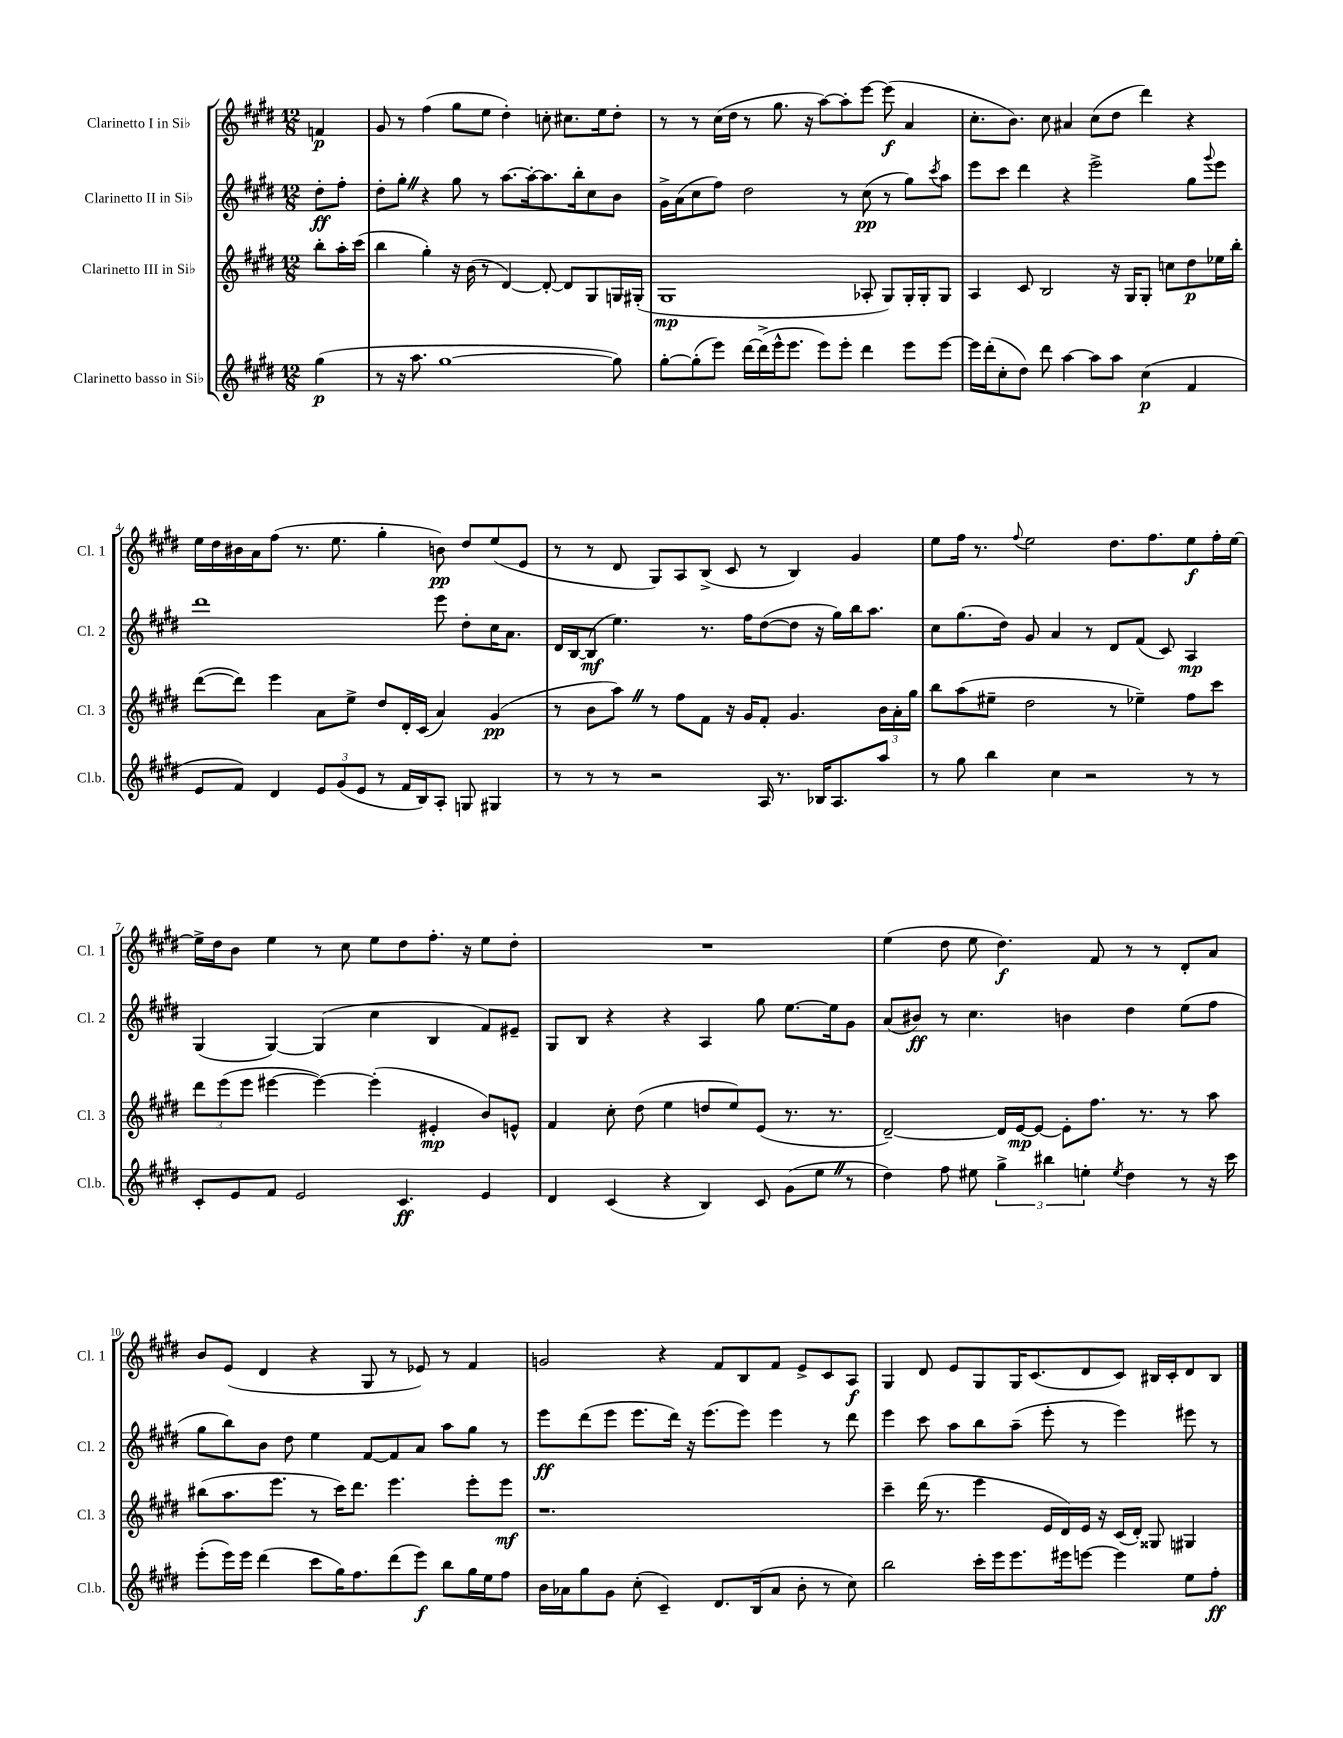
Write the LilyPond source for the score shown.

<<
\new StaffGroup <<
\new Staff = "s0" \with { instrumentName = "Clarinetto I in Sib" shortInstrumentName = "Cl. 1" } {
    \clef treble \key e \major \numericTimeSignature \time 12/8 \partial 4
    f'4\p |
    gis'8 r8 fis''4( gis''8 e''8 dis''4-.) c''8-. cis''8. e''16 dis''8-. |
    r8 r8 cis''16( dis''16 r8 gis''8. r16 a''8~) a''8-. e'''8~ e'''8\f( a'4 |
    cis''8.-. b'8.) cis''8 ais'4 cis''8( dis''8 dis'''4) r4 |
    e''16 dis''16 bis'16 a'16 fis''8( r8. e''8. gis''4-. b'8\pp) dis''8 e''8( e'8 |
    r8 r8 dis'8 gis8) a8 b8->( cis'8 r8 b4) gis'4 |
    e''8 fis''16 r8. \appoggiatura { fis''8 } e''2 dis''8. fis''8. e''8\f fis''16-. e''16~ |
    e''16-> dis''16 b'8 e''4 r8 cis''8 e''8 dis''8 fis''8.-. r16 e''8 dis''8-. |
    R1. |
    e''4( dis''8 e''8 dis''4.\f) fis'8 r8 r8 dis'8-. a'8 |
    b'8 e'8( dis'4 r4 gis8 r8 ees'8) r8 fis'4 |
    g'2 r4 fis'8 b8 fis'8 e'8-> cis'8 a8\f |
    gis4 dis'8 e'8 gis8 gis16 cis'8.( dis'8 cis'8) bis16 cis'16-. dis'8 bis8 \bar "|." |
}
\new Staff = "s1" \with { instrumentName = "Clarinetto II in Sib" shortInstrumentName = "Cl. 2" } {
    \clef treble \key e \major \numericTimeSignature \time 12/8 \partial 4
    dis''8-.\ff fis''8-. |
    dis''8-. gis''8-. \once \override BreathingSign.text = \markup { \musicglyph "scripts.caesura.straight" } \breathe r4 gis''8 r8 a''8.~ a''16~-. a''8. b''16-. cis''8 b'8 |
    gis'16-> a'16( cis''8 fis''8) dis''2 r8 cis''8\pp( r8 gis''8) \acciaccatura { cis'''8 } a''8 |
    e'''8 cis'''8 dis'''4 r4 e'''2-> gis''8 \appoggiatura { gis'''8 } e'''8 |
    dis'''1 e'''8 dis''8-. cis''16 a'8. |
    dis'16 b16~ b8\mf( e''4.) r8. fis''16 dis''8~( dis''8 r16 gis''16) b''16 a''8. |
    cis''8 gis''8.( dis''16) gis'8 a'4 r8 dis'8 fis'8( cis'8) a4\mp |
    gis4( gis4~) gis4( cis''4 b4 fis'8) eis'8-- |
    gis8 b8 r4 r4 a4 gis''8 e''8.~ e''16 gis'8 |
    a'8( bis'8\ff) r8 cis''4. b'4 dis''4 e''8( fis''8 |
    gis''8 b''8) b'8 dis''8 e''4 fis'8~ fis'8 a'8 a''8 gis''8 r8 |
    e'''8\ff dis'''8( e'''8 e'''8. dis'''16) r16 e'''8.( e'''8) e'''4 r8 dis'''8 |
    e'''4 cis'''8 a''8 b''8 a''8--( e'''8-. r8 e'''4) eis'''8 r8 \bar "|." |
}
\new Staff = "s2" \with { instrumentName = "Clarinetto III in Sib" shortInstrumentName = "Cl. 3" } {
    \clef treble \key e \major \numericTimeSignature \time 12/8 \partial 4
    b''8-. a''16-. cis'''16( |
    b''4 gis''4-.) r16 b'16( r8 dis'4~) dis'8~-. dis'8 gis8 g16 gis16-.( |
    gis1\mp aes8-. gis8) gis16-. gis16-. gis8 |
    a4 cis'8 b2 r16 gis16 gis8-. c''8 dis''8\p ees''16 b''16-. |
    dis'''8~( dis'''8) e'''4 a'8 e''8-> dis''8 dis'16-. cis'16( a'4) gis'4\pp( |
    r8 b'8 a''8) \once \override BreathingSign.text = \markup { \musicglyph "scripts.caesura.straight" } \breathe r8 fis''8 fis'8 r16 gis'16 fis'8-. gis'4. \tuplet 3/2 { b'16 a'16-. gis''16 } |
    b''8 a''8( eis''8-- dis''2 r8 ees''4--) fis''8 cis'''8 |
    \tuplet 3/2 { dis'''8 e'''8( e'''8 } eis'''4~ eis'''4~) eis'''4-.( eis'4-.\mp b'8) e'8-^ |
    fis'4 cis''8-. dis''8( e''4 d''8 e''8) e'8( r8. r8. |
    dis'2~--) dis'16 e'16~\mp e'8~ e'8-. fis''8. r8. r8 a''8 |
    bis''8( a''8. e'''8. r8 cis'''16) dis'''8. e'''4. e'''8-. e'''8\mf |
    r1. |
    cis'''4-- dis'''16( r8. e'''4 e'16 dis'16) e'16 r16 cis'16( dis'16-.) gisis8 gis4 \bar "|." |
}
\new Staff = "s3" \with { instrumentName = "Clarinetto basso in Sib" shortInstrumentName = "Cl.b." } {
    \clef treble \key e \major \numericTimeSignature \time 12/8 \partial 4
    gis''4\p( |
    r8 r16 a''8. gis''1~ gis''8) |
    gis''8~-. gis''8-.( e'''8) dis'''16~ dis'''16->( e'''16-^ e'''8. e'''8) e'''8-. dis'''4 e'''8 e'''8~ |
    e'''16 dis'''16-.( cis''8-. dis''8) dis'''8 a''4~ a''8 a''8 cis''4\p( fis'4 |
    e'8 fis'8) dis'4 \tuplet 3/2 { e'8 gis'8( e'8 } r8 fis'16 b16) a8-. g8 gis4 |
    r8 r8 r8 r2 a16 r8. bes16 a8. a''8 |
    r8 gis''8 b''4 cis''4 r2 r8 r8 |
    cis'8-. e'8 fis'8 e'2 cis'4.\ff e'4 |
    dis'4 cis'4( r4 b4) cis'8 gis'8( e''8 \once \override BreathingSign.text = \markup { \musicglyph "scripts.caesura.straight" } \breathe r8 |
    dis''4) fis''8 eis''8 \tuplet 3/2 { gis''4-> bis''4 e''4-. } \acciaccatura { e''8 } dis''4 r8 r16 cis'''16 |
    e'''8-.( e'''16) e'''16 dis'''4( cis'''8 gis''16) fis''8. dis'''8( e'''8\f) b''8 gis''16 e''16 fis''8 |
    b'16 aes'16 gis''8 gis'8 cis''8-.( cis'4--) dis'8. b16( aes'8 b'8-. r8 cis''8) |
    b''2 cis'''16-. e'''16 e'''8. eis'''16 e'''8~ e'''4 e''8 fis''8-.\ff \bar "|." |
}
>>
>>
